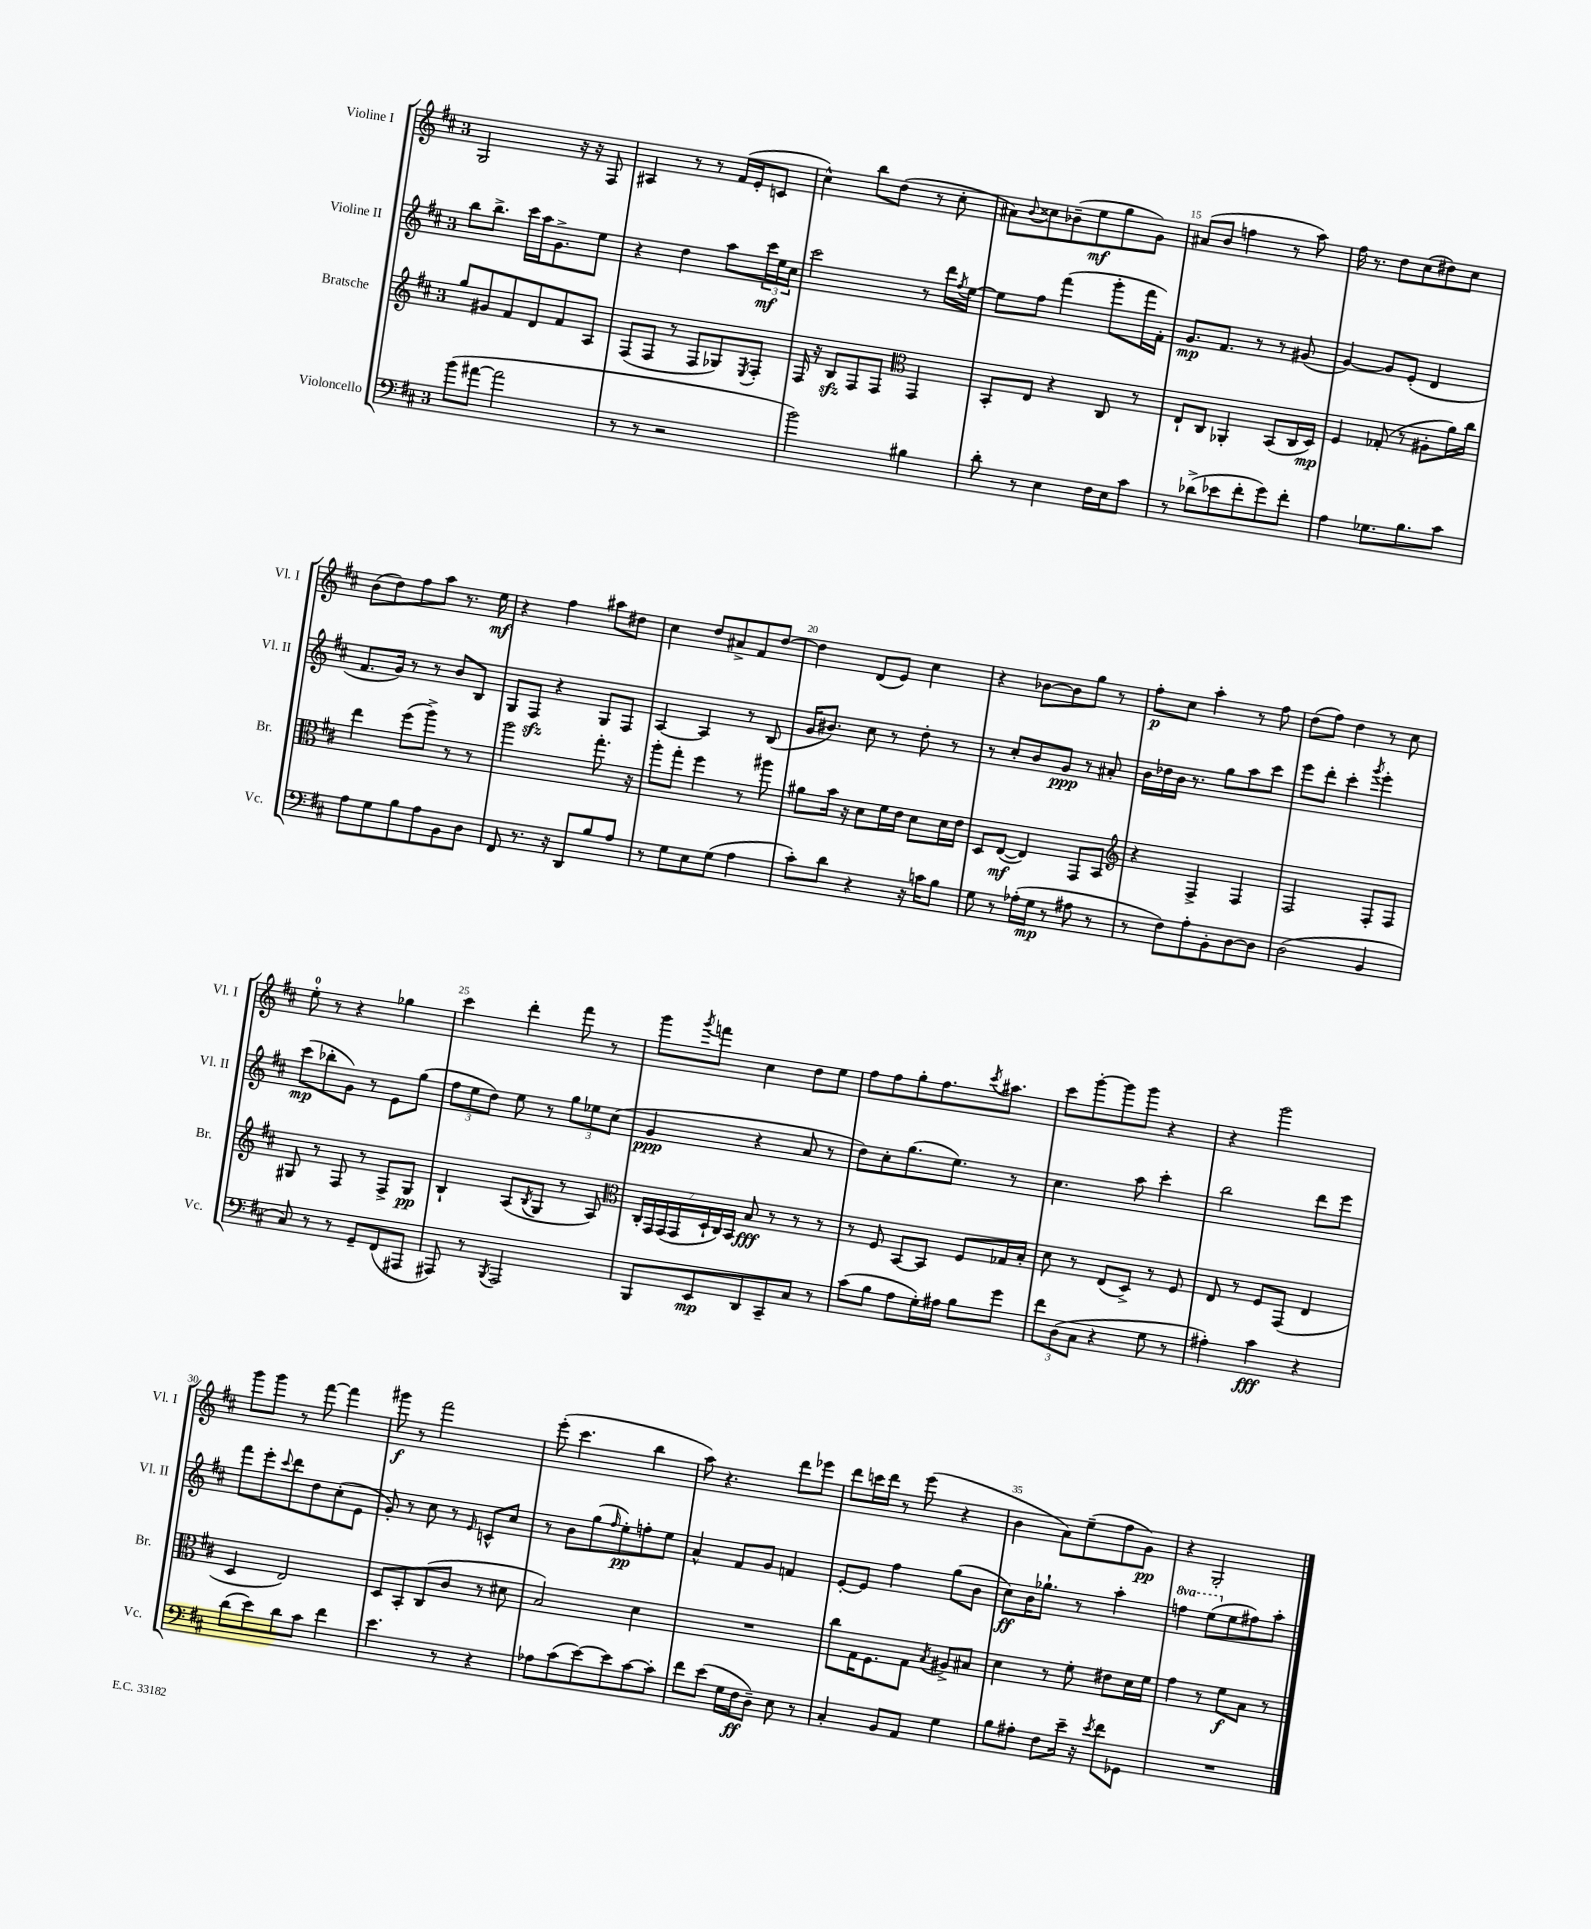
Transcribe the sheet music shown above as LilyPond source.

<<
\new StaffGroup <<
\new Staff = "s0" \with { instrumentName = "Violine I" shortInstrumentName = "Vl. I" } {
    \clef treble \key d \major \once \override Staff.TimeSignature.style = #'single-digit \time 3/4
    g2 r16 r16 fis8 |
    ais4 r8 r8 fis'16( e'16-. c'8 |
    cis''4-^) b''8 d''8( r8 cis''8-. |
    ais'8) \appoggiatura { b'8 } cisis''8 bes'8--( e''8\mf g''8 g'8) |
    ais'8( b'8 f''4 r8 a''8) |
    fis''16 r8. d''8 cis''8( dis''8) cis''8 |
    b'8( d''8) fis''8 a''8 r8. e''16\mf |
    r4 fis''4 ais''8 dis''8 |
    cis''4 d''8 ais'8-> fis'8 d''8~ |
    d''4 d'8( e'8) cis''4 |
    r4 bes'8~ bes'8 g''8 r8 |
    fis''8-.\p cis''8 a''4-. r8 fis''8 |
    d''8( fis''8) d''4 r8 cis''8 |
    e''8-0-. r8 r4 ges''4 |
    cis'''4 d'''4-. fis'''8 r8 |
    g'''8 \acciaccatura { g'''8 } f'''8 cis''4 d''8 e''8 |
    fis''8 fis''8 g''8-. fis''8. \acciaccatura { cis'''8 } ais''8. |
    cis'''8 g'''8~-. g'''8 g'''8 r4 |
    r4 g'''2 |
    g'''8 g'''8 r8 fis'''8~ fis'''4 |
    gis'''8\f r8 fis'''2 |
    e'''8-.( cis'''4. b''4 |
    a''8) r4. d'''8 ees'''8 |
    d'''8 c'''16 d'''16 r8 e'''8( r4 |
    b'4 a'8) e''8--( fis''8 g'8\pp) |
    r4 g2-. \bar "|." |
}
\new Staff = "s1" \with { instrumentName = "Violine II" shortInstrumentName = "Vl. II" } {
    \clef treble \key d \major \once \override Staff.TimeSignature.style = #'single-digit \time 3/4 \set Staff.ottavationMarkups = #ottavation-simple-ordinals
    b''8 b''8.-> cis'''16 a''16 g'8.-> e''8 |
    r4 d''4 a''8 \tuplet 3/2 { cis'''16\mf e''16 cis''16 } |
    cis'''2 r8 d'''16 \acciaccatura { fis''8 } e''16~ |
    e''8 fis''8 fis'''4( g'''8-. fis'''16 fis'16-.) |
    g'8.\mp fis'8. r8 r8 gis'8( |
    g'4~) g'8 e'8-.( d'4 |
    fis'8. g'16) r8 r8 b'8 b8 |
    g8 fis8\sfz r4 g8 fis8 |
    a4~ a4 r8 b8( |
    g'16 bis'8.) cis''8 r8 d''8-. r8 |
    r8 cis''8-. b'8 g'8\ppp r8 ais'8-. |
    b'16 des''16 b'16 r8. g''8 a''8 cis'''8 |
    e'''8 d'''8-. cis'''4-. \acciaccatura { g'''8 } e'''4-. |
    cis'''8\mp( bes''8-. g'8) r8 e'8 g''8( |
    \tuplet 3/2 { fis''8 e''8 d''8) } e''8 r8 \tuplet 3/2 { g''8 ees''8 cis''8( } |
    g'4\ppp r4 a'8 r8 |
    d''8) cis''8-. g''8.( e''8.) r8 |
    cis''4. a''8 cis'''4-. |
    b''2 d'''8 e'''8 |
    fis'''8 e'''8-. \appoggiatura { cis'''8 } d'''8 d''8 cis''8-.( e'8 |
    g'8-.) r8 cis''8 r8 \grace { e'16 } c'8-^ cis''8 |
    r8 b'8 g''8( \grace { fis''16 } e''8-.\pp) f''8-. e''8 |
    a'4-^ fis'8 g'8 f'4 |
    e'8~-. e'8 fis''4 g''8( b'8 |
    cis''8\ff) b'16 ges''8.-! r8 a''4-. |
    \ottava #1 f'''4 e'''8( \ottava #0 e''8 fis''!8) a''8-. \bar "|." |
}
\new Staff = "s2" \with { instrumentName = "Bratsche" shortInstrumentName = "Br." } {
    \clef treble \key d \major \once \override Staff.TimeSignature.style = #'single-digit \time 3/4
    g''8 gis'8 fis'8 d'8 fis'8 a8 |
    fis8( fis8 r8 fis8 ges8) \acciaccatura { e8 } fis8-. |
    fis16 r16 b8\sfz fis8 fis8 \clef alto g,4 |
    b,8-. e8 r4 cis8 r8 |
    e8-! cis8 aes,4-. b,8( cis16 d16\mp) |
    fis4 ges8-.( r8 ais8-. a'16) cis''16 |
    e''4 fis''8( a''8->) r8 r8 |
    a''2 g''8.-. r16 |
    a''8-. g''8-. fis''4 r8 ais''8 |
    ais'8 b'16 r16 d'8 fis'16 e'16 d'8 d'16 e'16 |
    d8 e8~\mf( e4) g,8 b,8 |
    \clef treble r4 fis4-> fis4 |
    fis2 fis8-. fis8 |
    gis8 r8 fis8 r8 fis8-> gis8\pp |
    b4-! a8( \acciaccatura { b8 } g8 r8 a8) |
    \clef alto \tuplet 7/4 { cis16-. g,16 g,16( g,16 d16-! cis16) b,16 } b8\fff r8 r8 r8 |
    r8 fis8 b,8~ b,8 fis8 ges16 b16-. |
    d'8 r8 e8( d8->) r8 fis8 |
    e8 r8 fis8 g,8( e4 |
    d4 e2) |
    d8 b,8-. cis8( cis'8 r8 dis'8 |
    b2) d'4 |
    R2. |
    cis''8 g16 fis8. g8 \acciaccatura { b8 } ais8-> bis8 |
    d'4 r8 fis'8-. eis'8 d'16 fis'16 |
    g'4 r8 fis'8\f b8 r8 \bar "|." |
}
\new Staff = "s3" \with { instrumentName = "Violoncello" shortInstrumentName = "Vc." } {
    \clef bass \key d \major \once \override Staff.TimeSignature.style = #'single-digit \time 3/4
    b'8( ais'8~ ais'2 |
    r8 r8 r2 |
    b'2) bis4 |
    d'8-. r8 e4 fis16 e16 cis'8 |
    r8 des'8->( ees'8 fis'8-. g'8) fis'8-. |
    a4 ges8. b8. cis'8 |
    a8 g8 b8 a8 b,8 d8 |
    fis,8 r8. r16 d,8 b8 a8 |
    r8 g8 e8 g8( a4 |
    cis'8-.) d'8 r4 r16 c'16 b8 |
    g8 r8 aes16-.( g16\mp r8 ais8 r8 |
    r8 fis8) a8-. b,8-. d8~ d8 |
    d2( b,4 |
    cis8) r8 r8 g,8-- fis,8( ais,,8 |
    ais,,8) r8 \acciaccatura { b,,8 } ais,,2 |
    b,,8 e,8\mp d,8 cis,8-- cis8 r8 |
    cis'8( b8 a8 g16-.) ais16 b8 g'8 |
    \tuplet 3/2 { fis'8 d8( cis8 } r4 g8 r8 |
    ais4-.) cis'4\fff r4 |
    d'8( e'8) d'8 cis'8 fis'4 |
    e'4. r8 r4 |
    aes8 cis'8( e'8~) e'8 cis'8~ cis'8-. |
    fis'8 e'8( g16 fis16\ff d8--) e8 r8 |
    cis4-. b,8 a,8 g4 |
    b8 ais8-. fis8 e'16-- r16 \acciaccatura { e'8 } fis'8 ges,8 |
    R2. \bar "|." |
}
>>
>>
\layout { \context { \Score currentBarNumber = #11 \override BarNumber.break-visibility = ##(#f #t #t) barNumberVisibility = #(every-nth-bar-number-visible 5) } }
